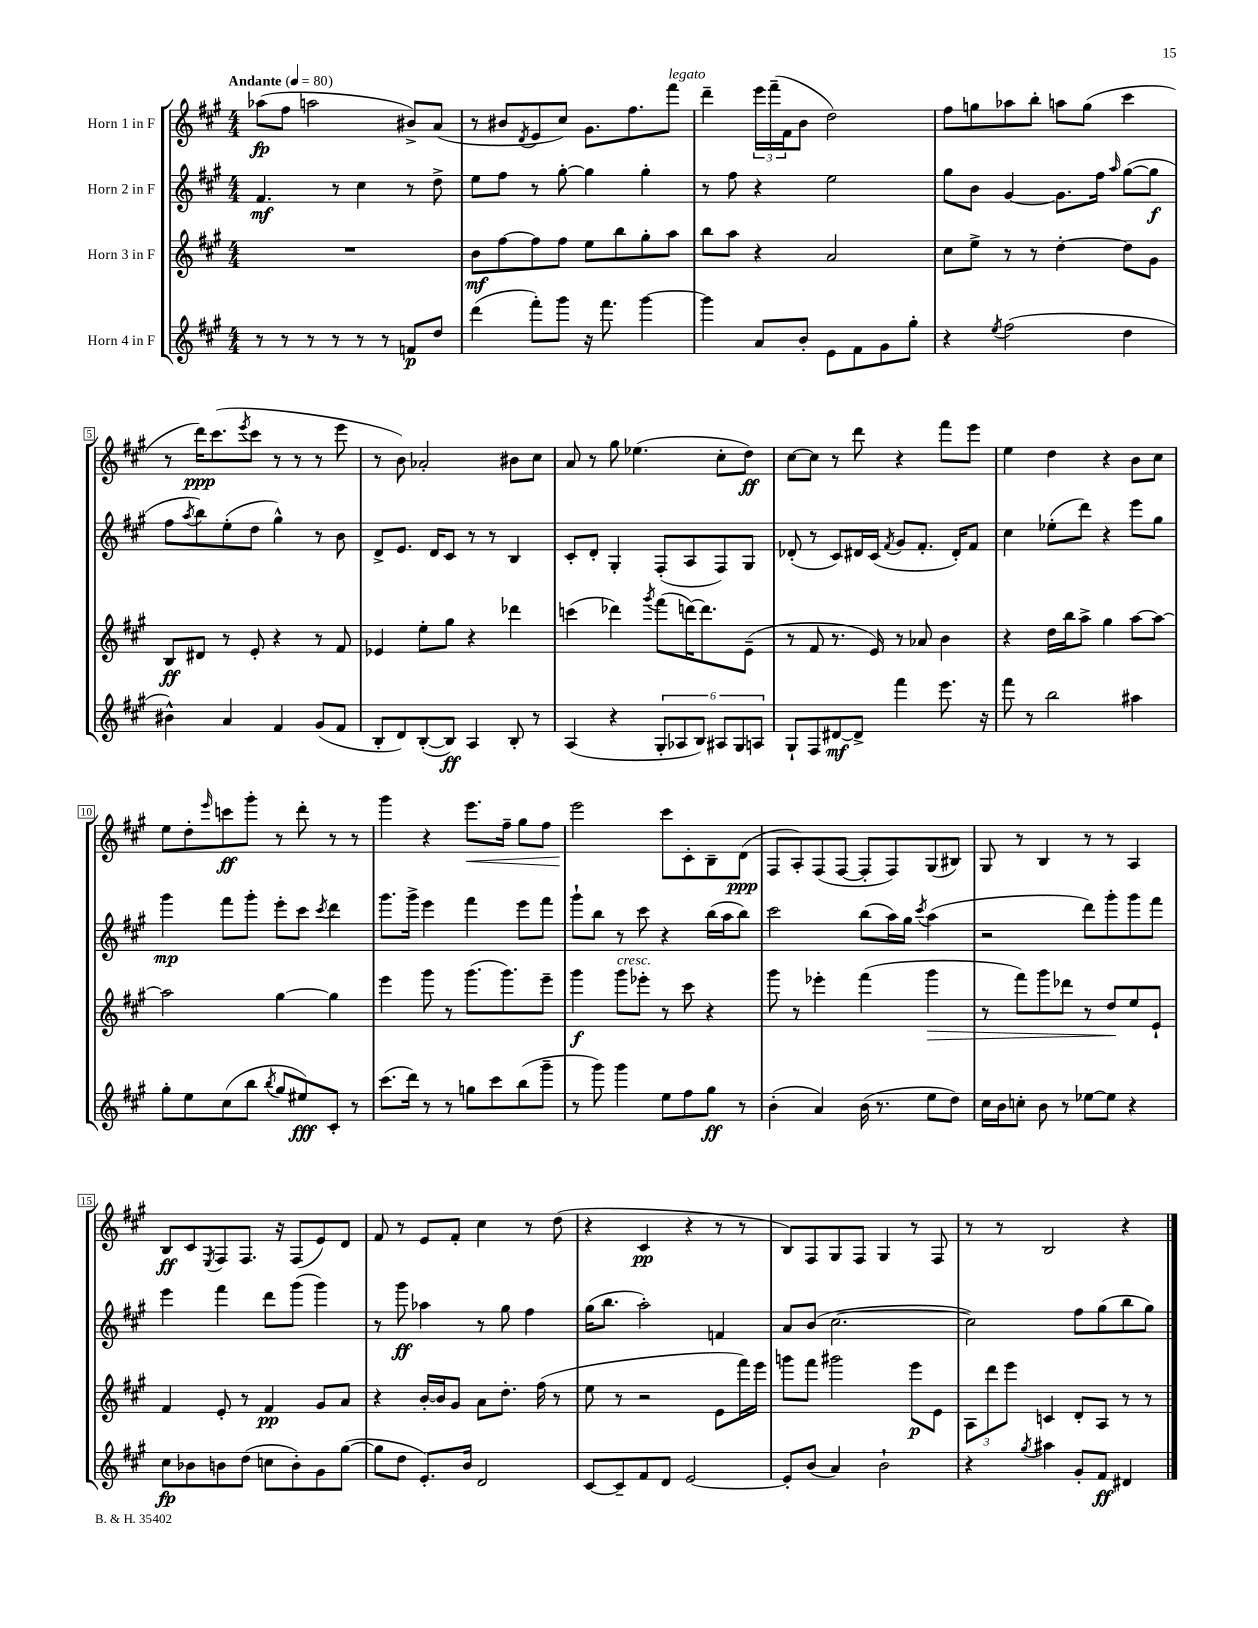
<<
\new StaffGroup <<
\new Staff = "s0" \with { instrumentName = "Horn 1 in F" } {
    \clef treble \key a \major \numericTimeSignature \time 4/4 \tempo "Andante" 4 = 80
    aes''8\fp( fis''8 a''2 bis'8->) a'8( |
    r8 bis'8 \acciaccatura { d'8 } e'8 cis''8) gis'8. fis''8. fis'''8^\markup { \italic "legato" } |
    d'''4-- \tuplet 3/2 { e'''16 fis'''16--( fis'16 } b'8 d''2) |
    fis''8 g''8 aes''8 b''8-. a''8 g''8( cis'''4 |
    r8 d'''16\ppp) cis'''8.( \acciaccatura { e'''8 } cis'''8 r8 r8 r8 e'''8 |
    r8 b'8) aes'2-. bis'8 cis''8 |
    a'8 r8 gis''8 ees''4.( cis''8-. d''8\ff) |
    cis''8~ cis''8 r8 d'''8 r4 fis'''8 e'''8 |
    e''4 d''4 r4 b'8 cis''8 |
    e''8 d''8-. \grace { e'''16 } c'''8\ff gis'''8-. r8 d'''8-. r8 r8 |
    gis'''4 r4 e'''8.\< fis''16-- gis''8 fis''8 |
    e'''2\! cis'''8 cis'8-. b8-- d'8\ppp( |
    fis8 a8-.) fis8( fis8~ fis8-. fis8) gis8( bis8) |
    gis8 r8 b4 r8 r8 a4 |
    b8\ff cis'8 \acciaccatura { e8 } fis8 fis8. r16 fis8( e'8) d'8 |
    fis'8 r8 e'8 fis'8-. cis''4 r8 d''8( |
    r4 cis'4\pp r4 r8 r8 |
    b8) fis8 gis8 fis8 gis4 r8 fis8 |
    r8 r8 b2 r4 \bar "|." |
}
\new Staff = "s1" \with { instrumentName = "Horn 2 in F" } {
    \clef treble \key a \major \numericTimeSignature \time 4/4
    fis'4.\mf r8 cis''4 r8 d''8-> |
    e''8 fis''8 r8 gis''8~-. gis''4 gis''4-. |
    r8 fis''8 r4 e''2 |
    gis''8 b'8 gis'4~ gis'8. fis''16 \grace { a''16 } gis''8~( gis''8\f |
    fis''8 \acciaccatura { a''8 } b''8) e''8-.( d''8 gis''4-^) r8 b'8 |
    d'8-> e'8. d'16 cis'8 r8 r8 b4 |
    cis'8-. d'8-. gis4-. fis8-.( a8 fis8) gis8 |
    des'8-.( r8 cis'8) dis'16 cis'16( \acciaccatura { fis'8 } gis'8 fis'8.-. dis'16-.) fis'8 |
    cis''4 ees''8-.( d'''8) r4 e'''8 gis''8 |
    gis'''4\mp fis'''8 gis'''8-. e'''8-. cis'''8 \acciaccatura { cis'''8 } d'''4 |
    gis'''8. gis'''16-> e'''4 fis'''4 e'''8 fis'''8 |
    gis'''8-! b''8 r8 cis'''8 r4 b''16( a''16 b''8) |
    cis'''2 b''8( a''16) gis''16 \acciaccatura { cis'''8 } a''4( |
    r2 d'''8) gis'''8-. gis'''8 fis'''8 |
    e'''4 fis'''4 d'''8 gis'''8( gis'''4) |
    r8 gis'''8\ff aes''4 r8 gis''8 fis''4 |
    gis''16( b''8. a''2-.) f'4 |
    a'8 b'8( cis''2.~ |
    cis''2) fis''8 gis''8( b''8 gis''8) \bar "|." |
}
\new Staff = "s2" \with { instrumentName = "Horn 3 in F" } {
    \clef treble \key a \major \numericTimeSignature \time 4/4
    R1 |
    b'8\mf fis''8~ fis''8 fis''8 e''8 b''8 gis''8-. a''8 |
    b''8 a''8 r4 a'2 |
    cis''8 e''8-> r8 r8 d''4~-. d''8 gis'8 |
    b8\ff dis'8 r8 e'8-. r4 r8 fis'8 |
    ees'4 e''8-. gis''8 r4 des'''4 |
    c'''4( des'''4) \acciaccatura { gis'''8 } fis'''8( d'''16~) d'''8. e'8--( |
    r8 fis'8 r8. e'16) r8 aes'8 b'4 |
    r4 d''16 b''16 a''8-> gis''4 a''8~ a''8~ |
    a''2 gis''4~ gis''4 |
    e'''4 gis'''8 r8 gis'''8.( gis'''8.) e'''8-- |
    gis'''4\f gis'''8^\markup { \italic "cresc." } ees'''8-. r8 cis'''8 r4 |
    gis'''8 r8 ees'''4-. fis'''4( gis'''4\> |
    r8 fis'''8) gis'''8 des'''8 r8 d''8\! e''8 e'8-! |
    fis'4 e'8-. r8 fis'4\pp gis'8 a'8 |
    r4 b'16~-. b'16 gis'8 a'8 d''8.-. fis''16( r8 |
    e''8 r8 r2 e'8 fis'''16) e'''16 |
    g'''8 fis'''8 gis'''2 e'''8\p e'8 |
    \tuplet 3/2 { a8 d'''8 e'''8 } c'4 d'8-. a8 r8 r8 \bar "|." |
}
\new Staff = "s3" \with { instrumentName = "Horn 4 in F" } {
    \clef treble \key a \major \numericTimeSignature \time 4/4
    r8 r8 r8 r8 r8 r8 f'8\p d''8 |
    d'''4( fis'''8-.) gis'''8 r16 fis'''8. gis'''4~ |
    gis'''4 a'8 b'8-. e'8 fis'8 gis'8 gis''8-. |
    r4 \acciaccatura { e''8 } fis''2( d''4 |
    bis'4-^) a'4 fis'4 gis'8( fis'8 |
    b8-. d'8) b8~-.( b8\ff) a4 b8-. r8 |
    a4( r4 \tuplet 6/4 { gis8-. aes8 b8) ais8 gis8 a8 } |
    gis8-! fis8 dis'8~\mf dis'8-> fis'''4 e'''8. r16 |
    fis'''8 r8 b''2 ais''4 |
    gis''8-. e''8 cis''8( b''8 \acciaccatura { b''8 } gis''8 eis''8\fff) cis'8-. r8 |
    cis'''8.( d'''16) r8 r8 g''8 cis'''8 b''8( gis'''8-- |
    r8 gis'''8) gis'''4 e''8 fis''8 gis''8\ff r8 |
    b'4-.( a'4) b'16( r8. e''8 d''8) |
    cis''16 b'16 c''8-. b'8 r8 ees''8~ ees''8 r4 |
    cis''8\fp bes'8 b'8 d''8( c''8 b'8-.) gis'8 gis''8~( |
    gis''8 d''8 e'8.-.) b'16 d'2 |
    cis'8~ cis'8-- fis'8 d'8 e'2~ |
    e'8-. b'8( a'4) b'2-! |
    r4 \acciaccatura { gis''8 } ais''4 gis'8-. fis'8\ff dis'4 \bar "|." |
}
>>
>>
\layout { \context { \Score \override BarNumber.stencil = #(make-stencil-boxer 0.1 0.3 ly:text-interface::print) } }
